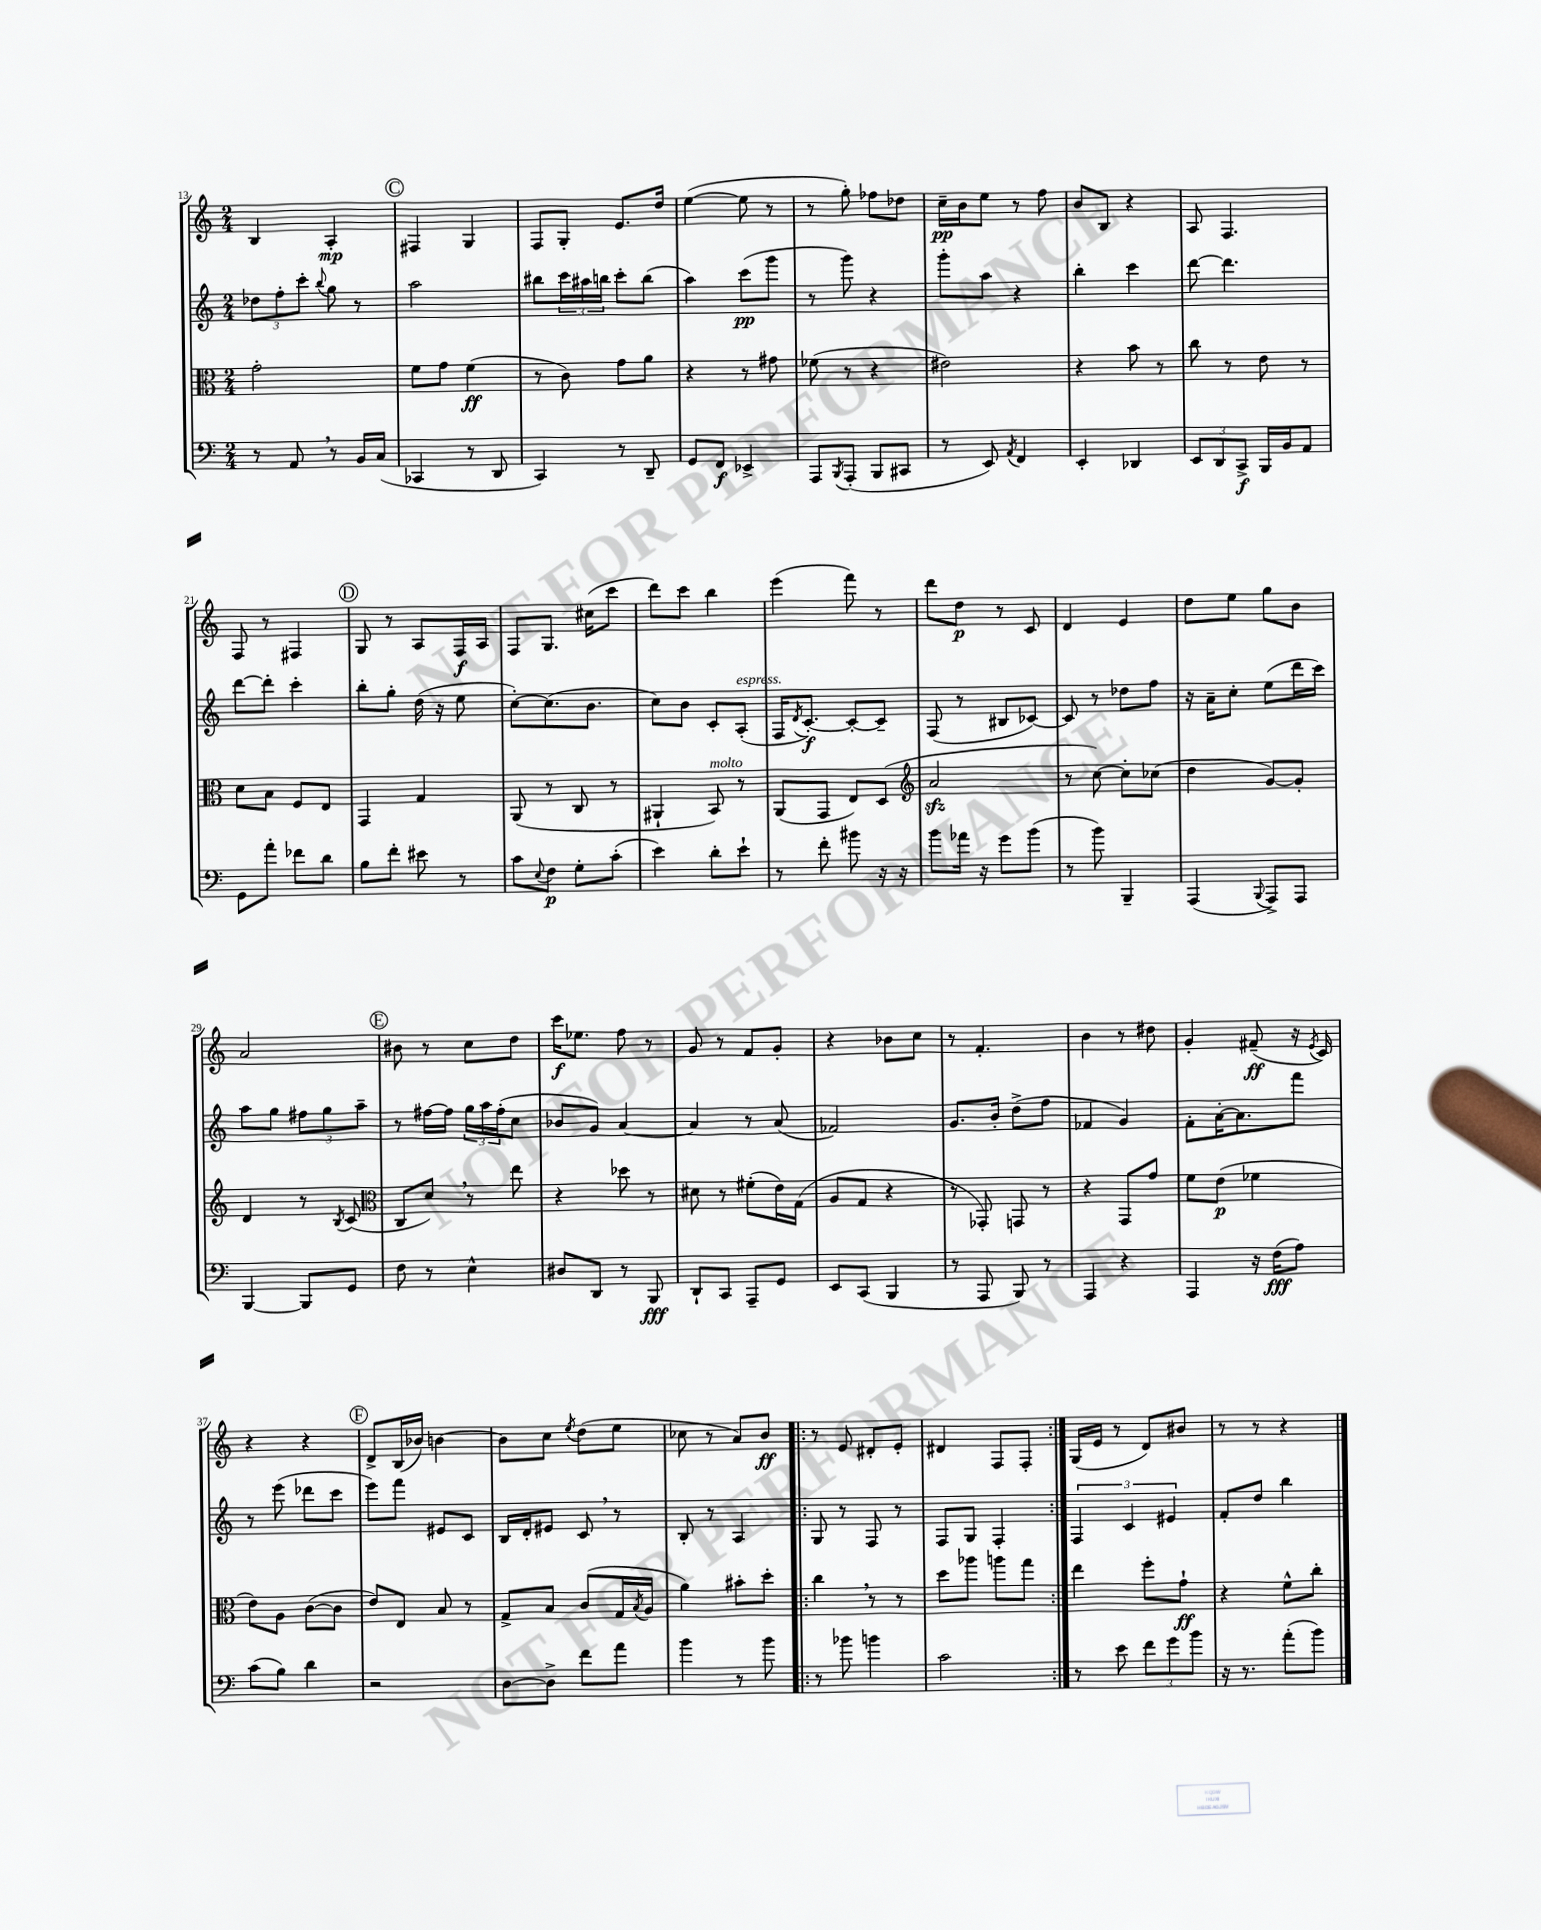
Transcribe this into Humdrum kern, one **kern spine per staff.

**kern	**kern	**kern	**kern
*staff4	*staff3	*staff2	*staff1
*clefF4	*clefC3	*clefG2	*clefG2
*k[]	*k[]	*k[]	*k[]
*M2/4	*M2/4	*M2/4	*M2/4
8r	2g'\	12dd-\L	4B/
.	.	12ff'\	.
8AA/	.	.	.
.	.	12ccc'\J	.
.	.	8qqbb/	.
8r	.	8gg\	4A'/
16BB/LL	.	8r	.
(16C/JJ	.	.	.
=	=	=	=
4CC-/	8f\L	2aa\	4F#/
.	8g\J	.	.
8r	(4f\	.	4G/
8DD/	.	.	.
=	=	=	=
4CC/)	8r	8bb#\L	8F/L
.	8c\)	24ccc\L	8G'/J
.	.	24aa#\	.
.	.	24bb\JJ	.
8r	8g\L	8ccc'\L	8.e/L
8DD~/	8a\J	(8bb\J	.
.	.	.	16dd/Jk
=	=	=	=
8GG/L	4r	4aa\)	([4ee\
8FF/J	.	.	.
4EE-^/	8r	(8ccc\L	8ee\]
.	8g#\	8ggg\J	8r
=	=	=	=
8AAA/L	(8f-\	8r	8r
8qBBB/	.	.	.
(8AAA'/J	8r	8ggg\)	8gg'\)
8BBB/L	4r	4r	8ff-\L
8CC#/J	.	.	8dd-\J
=	=	=	=
8r	2e#\)	8ggg'\L	16cc~\LL
.	.	.	16b\J
8EE/)	.	8aa\J	8ee\J
8qAA/	.	.	.
4FF/	.	4r	8r
.	.	.	8ff\
=	=	=	=
4EE'/	4r	4bb'\	8b/L
.	.	.	8B/J
4DD-/	8b\	4ccc\	4r
.	8r	.	.
=	=	=	=
12EE/L	8cc\	[8ddd\	8A/
12DD/	.	.	.
.	8r	4.ddd\]	4.F/
12CC^/J	.	.	.
16BBB/LL	8e\	.	.
16BB/J	.	.	.
8AA/J	8r	.	.
=	=	=	=
8GG\L	8d\L	[8ddd\L	8F/
8a'\J	8B\J	8ddd'\]J	8r
8f-\L	8F/L	4ccc'\	4F#/
8d\J	8E/J	.	.
=	=	=	=
8B\L	4GG/	8bb'\L	8G/
8f'\J	.	8gg'\J	8r
8e#\	4G/	(16dd\	8A/L
.	.	16r	.
8r	.	8ee\	16F/L
.	.	.	16A/JJ
=	=	=	=
8c\L	(8AA/	[8cc'\L)	8F/L
8qqE/	.	.	.
8F\J	8r	(8.cc\]	8.G/J
8G'\L	8C/	.	.
.	.	8.b\J	(16cc#\LK
(8c'\J	8r	.	8ccc\J
=	=	=	=
4e\)	4AA#`/	8cc\L)	8ddd\L)
.	.	8b\J	8ccc\J
8d'\L	8BB/)	8c'/L	4bb\
8e`\J	8r	(8A'/J	.
=	=	=	=
8r	(8AA/L	16F/LK	(4eee\
.	.	8qd/	.
.	.	[8.c'/J)	.
8f'\	8GG/J	.	.
8b#\	8E/L)	8c'/_L	8fff\)
16r	(8D/J	8c~/]J	8r
16r	.	.	.
=	=	=	=
*	*clefG2	*	*
8b\L	2a/	(8F/	8ddd\L
16a-\Jk	.	8r	8dd\J
16r	.	.	.
8g\L	.	8B#/L	8r
(8b\J	.	[8c-/J)	8c/
=	=	=	=
8r	8r	8c-/]	4d/
8b\)	[8cc\)	8r	.
4BBB~/	8cc'\]L	8dd-\L	4e/
.	(8cc-\J	8ff\J	.
=	=	=	=
(4AAA/	4dd\	16r	8dd\L
.	.	16a~\LK	.
.	.	8cc'\J	8ee\J
8qqBBB/	.	.	.
8AAA^/L)	[8g/L)	(8ee\L	8gg\L
8AAA/J	8g'/]J	16ddd\L	8b\J
.	.	16ccc\JJ)	.
=	=	=	=
[4BBB/	4d/	8aa\L	2a/
.	.	8gg\J	.
8BBB/]L	8r	12ff#\L	.
.	.	12gg\	.
.	8qB/	.	.
8GG/J	(8c/	.	.
.	.	12aa~\J	.
=	=	=	=
*	*clefC3	*	*
8F\	8C/L	8r	8b#\
8r	8d/J)	[16ff#\LL	8r
.	.	16ff#\]JJ	.
4E^^\	8r	24gg\LL	8cc\L
.	.	24aa\	.
.	.	(24ff#'\J	.
.	8ee\	8cc\J	8dd\J
=	=	=	=
8D#/L	4r	8b-/L	16ccc\LK
.	.	.	8.ee-\J
8DD/J	.	8g/J)	.
8r	8dd-\	[4a/	8ff\
8BBB/	8r	.	8r
=	=	=	=
8DD`/L	8d#\	4a/]	8g/
8CC/J	8r	.	8r
8AAA~/L	(8f#'\L	8r	8f/L
8GG/J	16e\L)	(8a/	8g'/J
.	(16G\JJ	.	.
=	=	=	=
8EE/L	8A/L	2f-/)	4r
(8CC/J	8G/J	.	.
4BBB/	4r	.	8b-\L
.	.	.	8cc\J
=	=	=	=
8r	8r	8.g/L	8r
8AAA/	8GG-'/)	.	4.f'/
.	.	16b'/Jk	.
8BBB/)	8GG/	(8dd^\L	.
8r	8r	8ff\J	.
=	=	=	=
4AAA/	4r	4f-/	4b\
4r	8GG/L	4g/)	8r
.	8g/J	.	8dd#\
=	=	=	=
4AAA/	8f\L	8f'\L	4g'/
.	(8e\J	[16a'\K	.
.	.	8.a\]	.
16r	4f-\	.	(8f#~/
(16F\LK	.	.	.
8A\J)	.	8fff\J	16r
.	.	.	8qe/
.	.	.	16c/)
=	=	=	=
(8c\L	8e\L)	8r	4r
8B\J)	8A\J	(8eee\	.
4d\	([8c\L	8ddd-\L	4r
.	8c\]J	8ccc\J	.
=	=	=	=
2r	8e/L)	8eee\L)	8d^/L
.	8E/J	8fff\J	(16B/L
.	.	.	16b-/JJ)
.	8B/	8e#/L	[4b\
.	8r	8c/J	.
=	=	=	=
[8D\L	8G^/L	16B/LL	8b\]L
.	.	16d'/J	.
8D^\]J	8B/J	8e#/J	8cc\J
.	.	.	8qee/
8f\L	(8c/L	8c/	(8dd\L
8a\J	16G/L	8r	8ee\J
.	8qB/	.	.
.	16A/JJ	.	.
=	=	=	=
4b\	4a\)	8B'/	8cc-\
.	.	8r	8r
8r	8b#'\L	4A/	8a/L)
8b\	8dd'\J	.	8b/J
=!|:	=!|:	=!|:	=!|:
8r	4cc\	8G/	8r
8b-\	.	8r	8e/
4b\	8r	8F/	8d#'/L
.	8r	8r	8e'/J
=	=	=	=
2c\	8dd\L	8F/L	4d#/
.	8aa-\J	8G/J	.
.	8aa\L	4F'/	8F/L
.	8gg\J	.	8F'/J
=:|!	=:|!	=:|!	=:|!
8r	4ee\	6F/	(16G/LL
.	.	.	16e/JJ
8e\	.	.	8r
.	.	6c/	.
12f\L	8ff'\L	.	8d/L)
12g\	.	6e#/	.
.	8g`\J	.	8b#/J
12b\J	.	.	.
=	=	=	=
16r	4r	8f'/L	8r
8.r	.	.	.
.	.	8dd/J	8r
(8a'\L	8f^^\L	4bb\	4r
8b\J)	8cc'\J	.	.
==	==	==	==
*-	*-	*-	*-
